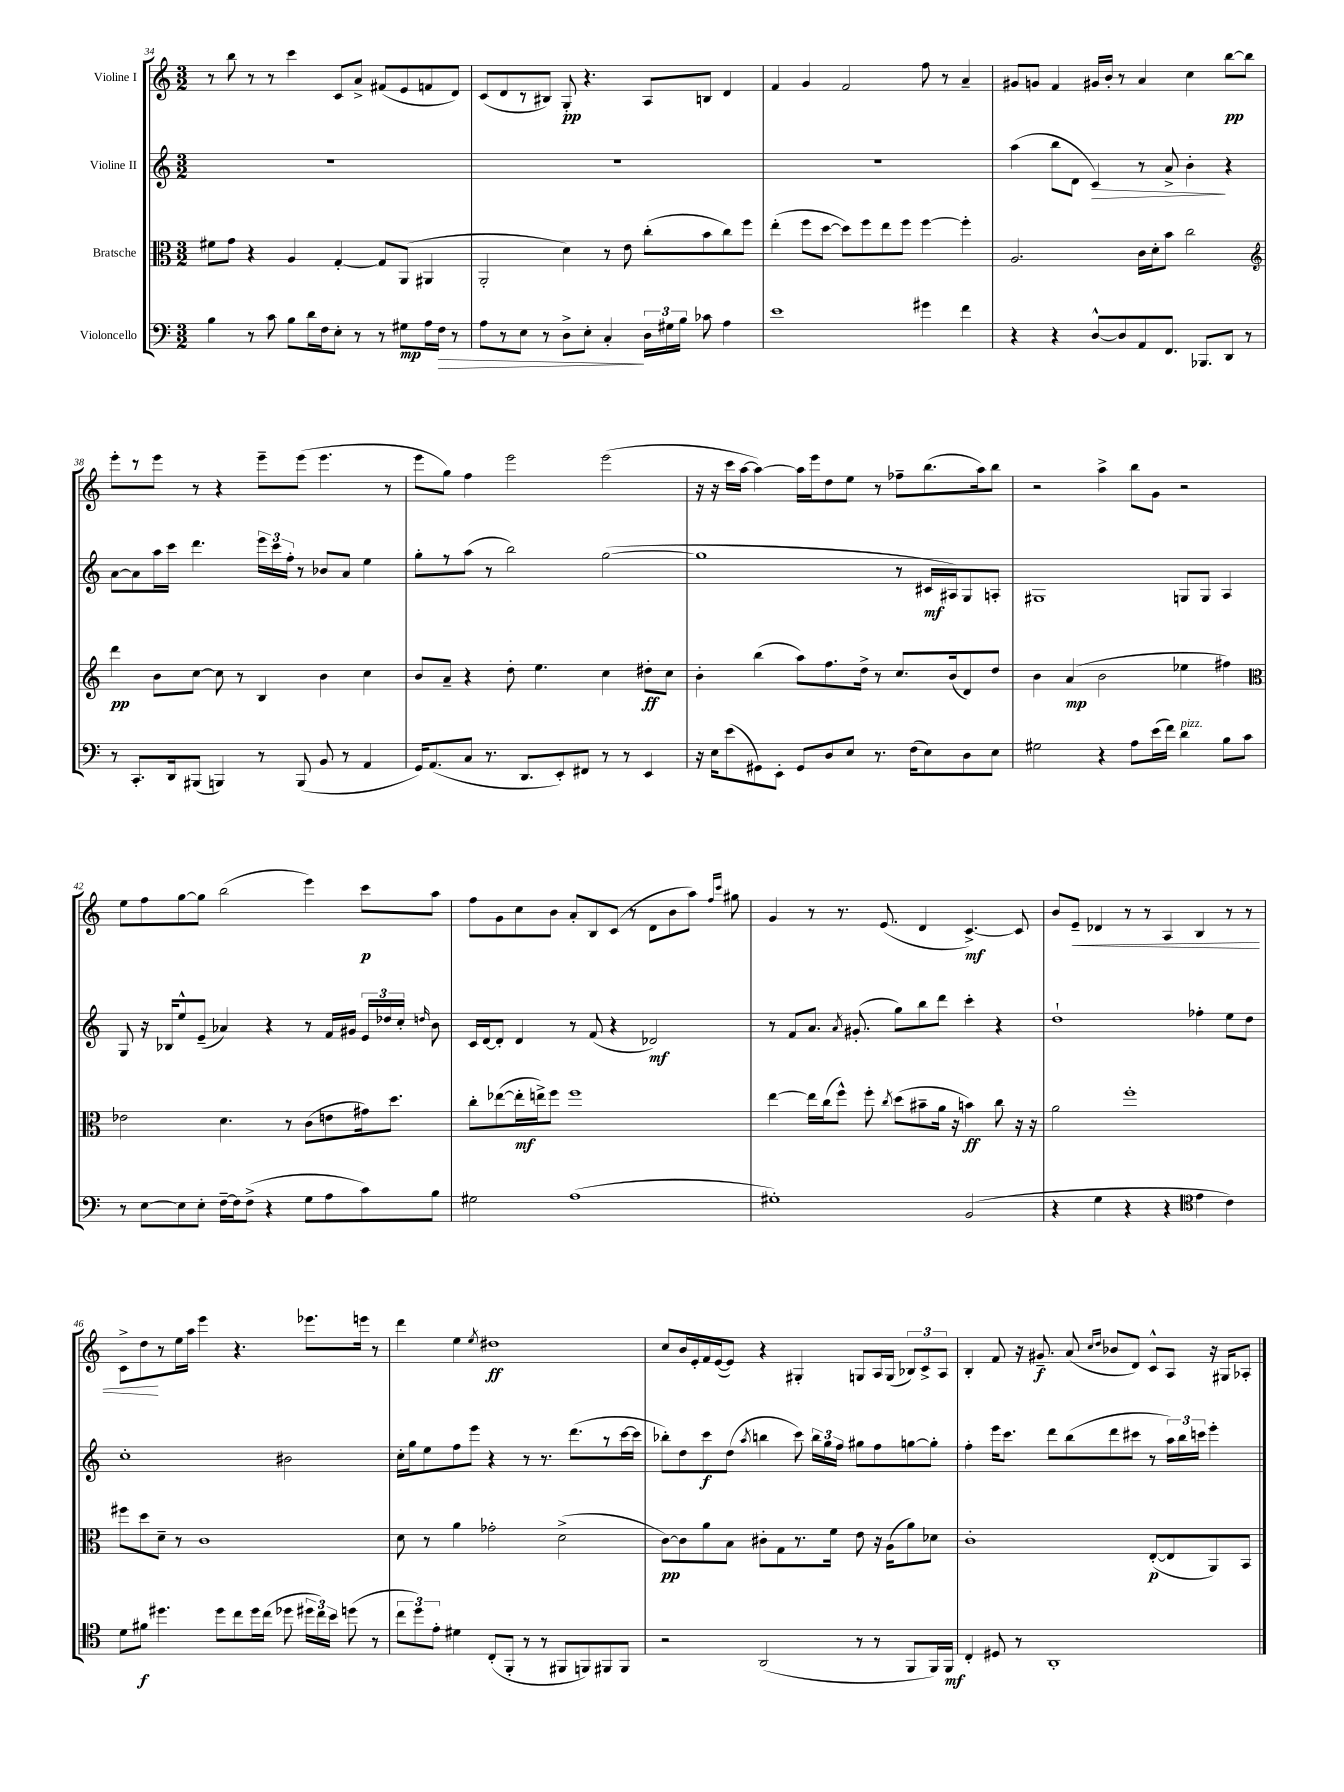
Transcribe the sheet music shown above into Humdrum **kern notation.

**kern	**dynam	**kern	**dynam	**kern	**dynam	**kern	**dynam
*part4	*part4	*part3	*part3	*part2	*part2	*part1	*part1
*staff4	*staff4	*staff3	*staff3	*staff2	*staff2	*staff1	*staff1
*I"Violoncello	*	*I"Bratsche	*	*I"Violine II	*	*I"Violine I	*
*clefF4	*	*clefC3	*	*clefG2	*	*clefG2	*
*k[]	*	*k[]	*	*k[]	*	*k[]	*
*M3/2	*	*M3/2	*	*M3/2	*	*M3/2	*
=34	=34	=34	=34	=34	=34	=34	=34
4B\	.	8f#X\L	.	1.r	.	8r	.
.	.	8g\J	.	.	.	8bb\	.
8r	.	4r	.	.	.	8r	.
8c\	.	.	.	.	.	8r	.
8B\L	.	4A/	.	.	.	4ccc\	.
16d\L	.	.	.	.	.	.	.
16F\J	.	.	.	.	.	.	.
8E'\J	.	[4G'/	.	.	.	8c/L	.
8r	.	.	.	.	.	8a^/J	.
8r	.	8G/L]	.	.	.	(8f#X/L	.
8G#X\L	mp	(8AA/J	.	.	.	8e/	.
16A\L	.	4AA#X/	.	.	.	8fn/	.
!	!LO:HP:b	!	!	!	!	!	!
16F\JJ	>	.	.	.	.	.	.
8r	.	.	.	.	.	8d/J)	.
=35	=35	=35	=35	=35	=35	=35	=35
8A\L	.	2AA'/	.	1.r	.	(8c/L	.
8r	.	.	.	.	.	8d/	.
8E\J	.	.	.	.	.	8r	.
8r	.	.	.	.	.	8B#X/J)	.
8D^\L	.	4d\)	.	.	.	8G'/	pp
8E'\J	.	.	.	.	.	4.r	.
4C'/	.	8r	.	.	.	.	.
.	.	8e\	.	.	.	.	.
24D\LL	]	(8cc'\L	.	.	.	8A/L	.
24G#X\	.	.	.	.	.	.	.
24B\JJ	.	.	.	.	.	.	.
8c-X\	.	8b\	.	.	.	8Bn/J	.
4A\	.	8cc\)	.	.	.	4d/	.
.	.	8ff\J	.	.	.	.	.
=36	=36	=36	=36	=36	=36	=36	=36
1e	.	(4ee'\	.	1.r	.	4f/	.
.	.	8ff\L	.	.	.	4g/	.
.	.	[8dd\J	.	.	.	.	.
.	.	8dd\L])	.	.	.	2f/	.
.	.	8ff\	.	.	.	.	.
.	.	8ee\	.	.	.	.	.
.	.	8ff\J	.	.	.	.	.
4g#X\	.	[4ff\	.	.	.	8ff\	.
.	.	.	.	.	.	8r	.
4f\	.	4ff'\]	.	.	.	4a~/	.
=37	=37	=37	=37	=37	=37	=37	=37
4r	.	2.A/	.	(4aa\	.	8g#X/L	.
.	.	.	.	.	.	8gn/J	.
4r	.	.	.	8bb\L	.	4f/	.
.	.	.	.	8d\J	.	.	.
!	!	!	!	!	!LO:HP:b	!	!
[8D^^/L	.	.	.	4c/)	>	16g#X/LL	.
.	.	.	.	.	.	16b'/JJ	.
8D/]	.	.	.	.	.	8r	.
8AA/	.	16c\LL	.	8r	.	4a/	.
.	.	16d'\J	.	.	.	.	.
8.FF/J	.	8b\J	.	8a^/	.	.	.
.	.	2cc\	.	4b'\	.	4cc\	.
8.BBB-X/L	.	.	.	.	.	.	.
8DD/J	.	.	.	4r	]	[8bb\L	pp
8r	.	.	.	.	.	8bb\J]	.
!!LO:LB:g=z
=38	=38	=38	=38	=38	=38	=38	=38
*	*	*clefG2	*	*	*	*	*
8r	.	4ddd\	pp	[8a\L	.	8eee'\L	.
8.CC'/L	.	.	.	8a\]	.	8r	.
.	.	8b\L	.	16aa\L	.	8eee\J	.
16DD/k	.	.	.	16ccc\JJ	.	.	.
(8BBB#X/J	.	[8cc\J	.	4.ddd\	.	8r	.
4BBBn/)	.	8cc\]	.	.	.	4r	.
.	.	8r	.	.	.	.	.
8r	.	4B/	.	24eee\LL	.	8eee~\L	.
.	.	.	.	24ccc\	.	.	.
.	.	.	.	24ff'\JJ	.	.	.
(8BBB/	.	.	.	8r	.	(8eee\J	.
8BB/	.	4b\	.	8b-X/L	.	4.eee\	.
8r	.	.	.	8a/J	.	.	.
4AA/	.	4cc\	.	4ee\	.	.	.
.	.	.	.	.	.	8r	.
=39	=39	=39	=39	=39	=39	=39	=39
16GG/KL)	.	8b/L	.	8gg'\L	.	8eee\L	.
(8.AA/	.	.	.	.	.	.	.
.	.	8a~/J	.	8r	.	8gg\J)	.
8C/J	.	4r	.	(8aa\J	.	4ff\	.
8.r	.	.	.	8r	.	.	.
.	.	8dd'\	.	2bb\)	.	2eee\	.
8.DD/L	.	.	.	.	.	.	.
.	.	4.ee\	.	.	.	.	.
8EE'/)	.	.	.	.	.	.	.
8FF#X/J	.	.	.	.	.	.	.
8r	.	4cc\	.	([2gg\	.	(2eee\	.
8r	.	.	.	.	.	.	.
4EE/	.	8dd#X'\L	ff	.	.	.	.
.	.	8cc\J	.	.	.	.	.
=40	=40	=40	=40	=40	=40	=40	=40
16r	.	4b'\	.	1gg]	.	16r	.
16E\KL	.	.	.	.	.	16r	.
(8e\	.	.	.	.	.	16ccc\LL	.
.	.	.	.	.	.	[16aa\JJ	.
8GG#X\)	.	(4bb\	.	.	.	4aa\_)	.
8EE'\J	.	.	.	.	.	.	.
8GG#/L	.	8aa\L)	.	.	.	16aa\LL]	.
.	.	.	.	.	.	16eee\J	.
8D/	.	8.ff\	.	.	.	8dd\	.
8E/J	.	.	.	.	.	8ee\J	.
.	.	16dd^\Jk	.	.	.	.	.
8.r	.	8r	.	.	.	8r	.
.	.	8.cc/L	.	8r	.	8ff-X~\L	.
(16F\KL	.	.	.	.	.	.	.
8E\)	.	.	.	16c#X/LL	mf	(8.bb\	.
.	.	(16b/k	.	16A#X/J)	.	.	.
8D\	.	8d/)	.	8G/	.	.	.
.	.	.	.	.	.	16aa\k)	.
8E\J	.	8dd/J	.	8An'/J	.	8bb\J	.
=41	=41	=41	=41	=41	=41	=41	=41
2G#X\	.	4b\	.	1G#X	.	2r	.
.	.	(4a/	mp	.	.	.	.
4r	.	2b\	.	.	.	4aa^\	.
8A\L	.	.	.	.	.	8bb\L	.
(16e\L	.	.	.	.	.	8g\J	.
16f\JJ)	.	.	.	.	.	.	.
!LO:TX:a:i:t=pizz.	!	!	!	!	!	!	!
4d\	.	4ee-X\	.	8Gn/L	.	2r	.
.	.	.	.	8G/J	.	.	.
8B\L	.	4ff#X\)	.	4A/	.	.	.
8c\J	.	.	.	.	.	.	.
!!LO:LB:g=z
=42	=42	=42	=42	=42	=42	=42	=42
*	*	*clefC3	*	*	*	*	*
8r	.	2e-X\	.	8G/	.	8ee\L	.
[8E\L	.	.	.	16r	.	8ff\	.
.	.	.	.	16B-X/KL	.	.	.
8E\]	.	.	.	8ee^^/	.	[8gg\	.
8E'\J	.	.	.	(8e~/J	.	8gg\J]	.
[16F~\LL	.	4.d\	.	4a-X/)	.	(2bb\	.
16F\J]	.	.	.	.	.	.	.
(8F^\J	.	.	.	.	.	.	.
4r	.	.	.	4r	.	.	.
.	.	8r	.	.	.	.	.
8G\L	.	(8c\L	.	8r	.	4eee\)	.
8A\	.	8en\	.	16f/LL	.	.	.
.	.	.	.	16g#X/JJ	.	.	.
8c\)	.	16g#X\k)	.	24e/LL	.	8ccc\L	p
.	.	.	.	24dd-X/	.	.	.
.	.	8.dd\J	.	.	.	.	.
.	.	.	.	24cc'/JJ	.	.	.
.	.	.	.	16qqddn/	.	.	.
8B\J	.	.	.	8b\	.	8aa\J	.
=43	=43	=43	=43	=43	=43	=43	=43
2G#X\	.	8cc'\L	.	16c/LL	.	8ff\L	.
.	.	.	.	[16d/J	.	.	.
.	.	([8ee-X\	.	8d'/J]	.	8g\	.
.	.	16ee-'\L]	mf	4d/	.	8cc\	.
.	.	16een^\J)	.	.	.	.	.
.	.	8ff\J	.	.	.	8b\J	.
(1A	.	1ff	.	8r	.	8a'/L	.
.	.	.	.	(8f/	.	8B/	.
.	.	.	.	4r	.	(8c/J	.
.	.	.	.	.	.	8r	.
.	.	.	.	2d-X/)	mf	8d\L	.
.	.	.	.	.	.	8b\	.
.	.	.	.	.	.	8aa\J)	.
.	.	.	.	.	.	16qqff/LL	.
.	.	.	.	.	.	16qqccc/JJ	.
.	.	.	.	.	.	8gg#X\	.
=44	=44	=44	=44	=44	=44	=44	=44
1G#X')	.	[4ee\	.	8r	.	4g/	.
.	.	.	.	8f/L	.	.	.
.	.	16ee\LL]	.	8.a/J	.	8r	.
.	.	(16cc\J	.	.	.	.	.
.	.	8ff^^\J)	.	.	.	8.r	.
.	.	.	.	8qa/	.	.	.
.	.	.	.	(8.g#X'/	.	.	.
.	.	8ff'\	.	.	.	.	.
.	.	.	.	.	.	(8.e/	.
.	.	8qcc/	.	.	.	.	.
.	.	(8dd\L	.	8gg\L)	.	.	.
.	.	8b#X~\	.	8bb\	.	4d/	.
.	.	16a\Jk	.	8ddd\J	.	.	.
.	.	16r	.	.	.	.	.
(2BB/	.	4bn\)	ff	4ccc'\	.	[4.c^/)	mf
.	.	8cc\	.	4r	.	.	.
.	.	16r	.	.	.	8c/]	.
.	.	16r	.	.	.	.	.
=45	=45	=45	=45	=45	=45	=45	=45
4r	.	2a\	.	1dd`	.	8b/L	.
!	!	!	!	!	!	!	!LO:HP:b
.	.	.	.	.	.	8e~/J	<
4G\	.	.	.	.	.	4d-X/	.
4r	.	1ff'	.	.	.	8r	.
.	.	.	.	.	.	8r	.
4r	.	.	.	.	.	4A/	.
*clefC4	*	*	*	*	*	*	*
4e\	.	.	.	4ff-X'\	.	4B/	.
4c\)	.	.	.	8ee\L	.	8r	.
.	.	.	.	8dd\J	.	8r	.
!!LO:LB:g=z
=46	=46	=46	=46	=46	=46	=46	=46
8d\L	.	8ff#X\L	.	1cc'	.	8c^\L	.
8f#X\J	f	8dd\	.	.	.	8dd\	.
4.dd#X\	.	8d~\J	.	.	.	8r	[
.	.	8r	.	.	.	16ee\L	.
.	.	.	.	.	.	16aa\JJ	.
.	.	1c	.	.	.	4eee\	.
8dd#\L	.	.	.	.	.	.	.
8cc\	.	.	.	.	.	4.r	.
16dd#\L	.	.	.	.	.	.	.
(16cc\JJ	.	.	.	.	.	.	.
8dd-X\	.	.	.	2b#X\	.	.	.
24dd#X\LL	.	.	.	.	.	8.eee-X\L	.
24cc\)	.	.	.	.	.	.	.
24b\JJ	.	.	.	.	.	.	.
(8ddn\	.	.	.	.	.	.	.
.	.	.	.	.	.	16eeen\Jk	.
8r	.	.	.	.	.	8r	.
=47	=47	=47	=47	=47	=47	=47	=47
12cc\L	.	8d\	.	16cc'\LL	.	4ddd\	.
.	.	.	.	16gg\J	.	.	.
12dd\)	.	.	.	.	.	.	.
.	.	8r	.	8ee\	.	.	.
12e'\J	.	.	.	.	.	.	.
4d#X\	.	4a\	.	8ff\	.	4ee\	.
.	.	.	.	8eee\J	.	.	.
.	.	.	.	.	.	8qee/	.
(8C'/L	.	2g-X'\	.	4r	.	1dd#X	ff
8FF'/J	.	.	.	.	.	.	.
8r	.	.	.	8r	.	.	.
8r	.	.	.	8.r	.	.	.
8FF#X/L	.	(2d^\	.	.	.	.	.
.	.	.	.	(8.ddd\L	.	.	.
8FFn/)	.	.	.	.	.	.	.
8FF#X/	.	.	.	8r	.	.	.
8FF#/J	.	.	.	[16ccc\L	.	.	.
.	.	.	.	16ccc\JJ]	.	.	.
=48	=48	=48	=48	=48	=48	=48	=48
2r	.	[8c\L)	pp	8bb-X'\L)	.	8cc/L	.
.	.	8c\]	.	8dd\	.	16b/L	.
.	.	.	.	.	.	16e'/	.
.	.	8a\	.	8ccc\	f	16f/	.
.	.	.	.	.	.	([16e/J	.
.	.	8B\J	.	(8dd\J	.	8e/J])	.
.	.	.	.	8qaa/	.	.	.
(2AA/	.	8c#X'\L	.	4bbn\	.	4r	.
.	.	8G\	.	.	.	.	.
.	.	8.r	.	8ccc\)	.	4G#X'/	.
.	.	.	.	24bb\LL	.	.	.
.	.	.	.	24gg\	.	.	.
.	.	16f\Jk	.	.	.	.	.
.	.	.	.	24ff\JJ	.	.	.
8r	.	8e\	.	8gg#X\L	.	8Gn/L	.
8r	.	16r	.	8ff\	.	16A/L	.
.	.	(16A\KL	.	.	.	(16G/JJ	.
8FF/L	.	8a\)	.	[8ggn\	.	12B-X/L)	.
.	.	.	.	.	.	12c^/	.
16FF/L)	.	8d-X\J	.	8gg'\J]	.	.	.
.	.	.	.	.	.	12A/J	.
16FF/JJ	mf	.	.	.	.	.	.
=49	=49	=49	=49	=49	=49	=49	=49
4C'/	.	1c'	.	4ff'\	.	4B'/	.
8D#X/	.	.	.	16eee\KL	.	8f/	.
.	.	.	.	8.ccc\J	.	.	.
8r	.	.	.	.	.	16r	.
.	.	.	.	.	.	8.g#X~/	f
1AA'	.	.	.	8ddd\L	.	.	.
.	.	.	.	(8bb\	.	(8a/	.
.	.	.	.	.	.	16qqcc/LL	.
.	.	.	.	.	.	16qqdd/JJ	.
.	.	.	.	8ddd\	.	8b-X/L	.
.	.	.	.	8ccc#X\J	.	8d/J)	.
.	.	([8E'/L	p	8r	.	8c^^/L	.
.	.	8E/]	.	24aa\LL)	.	8A/J	.
.	.	.	.	24bb\	.	.	.
.	.	.	.	24cccn\JJ	.	.	.
.	.	8AA/)	.	4eee'\	.	16r	.
.	.	.	.	.	.	16G#X/KL	.
.	.	8BB/J	.	.	.	8A-X'/J	.
==	==	==	==	==	==	==	==
*-	*-	*-	*-	*-	*-	*-	*-
